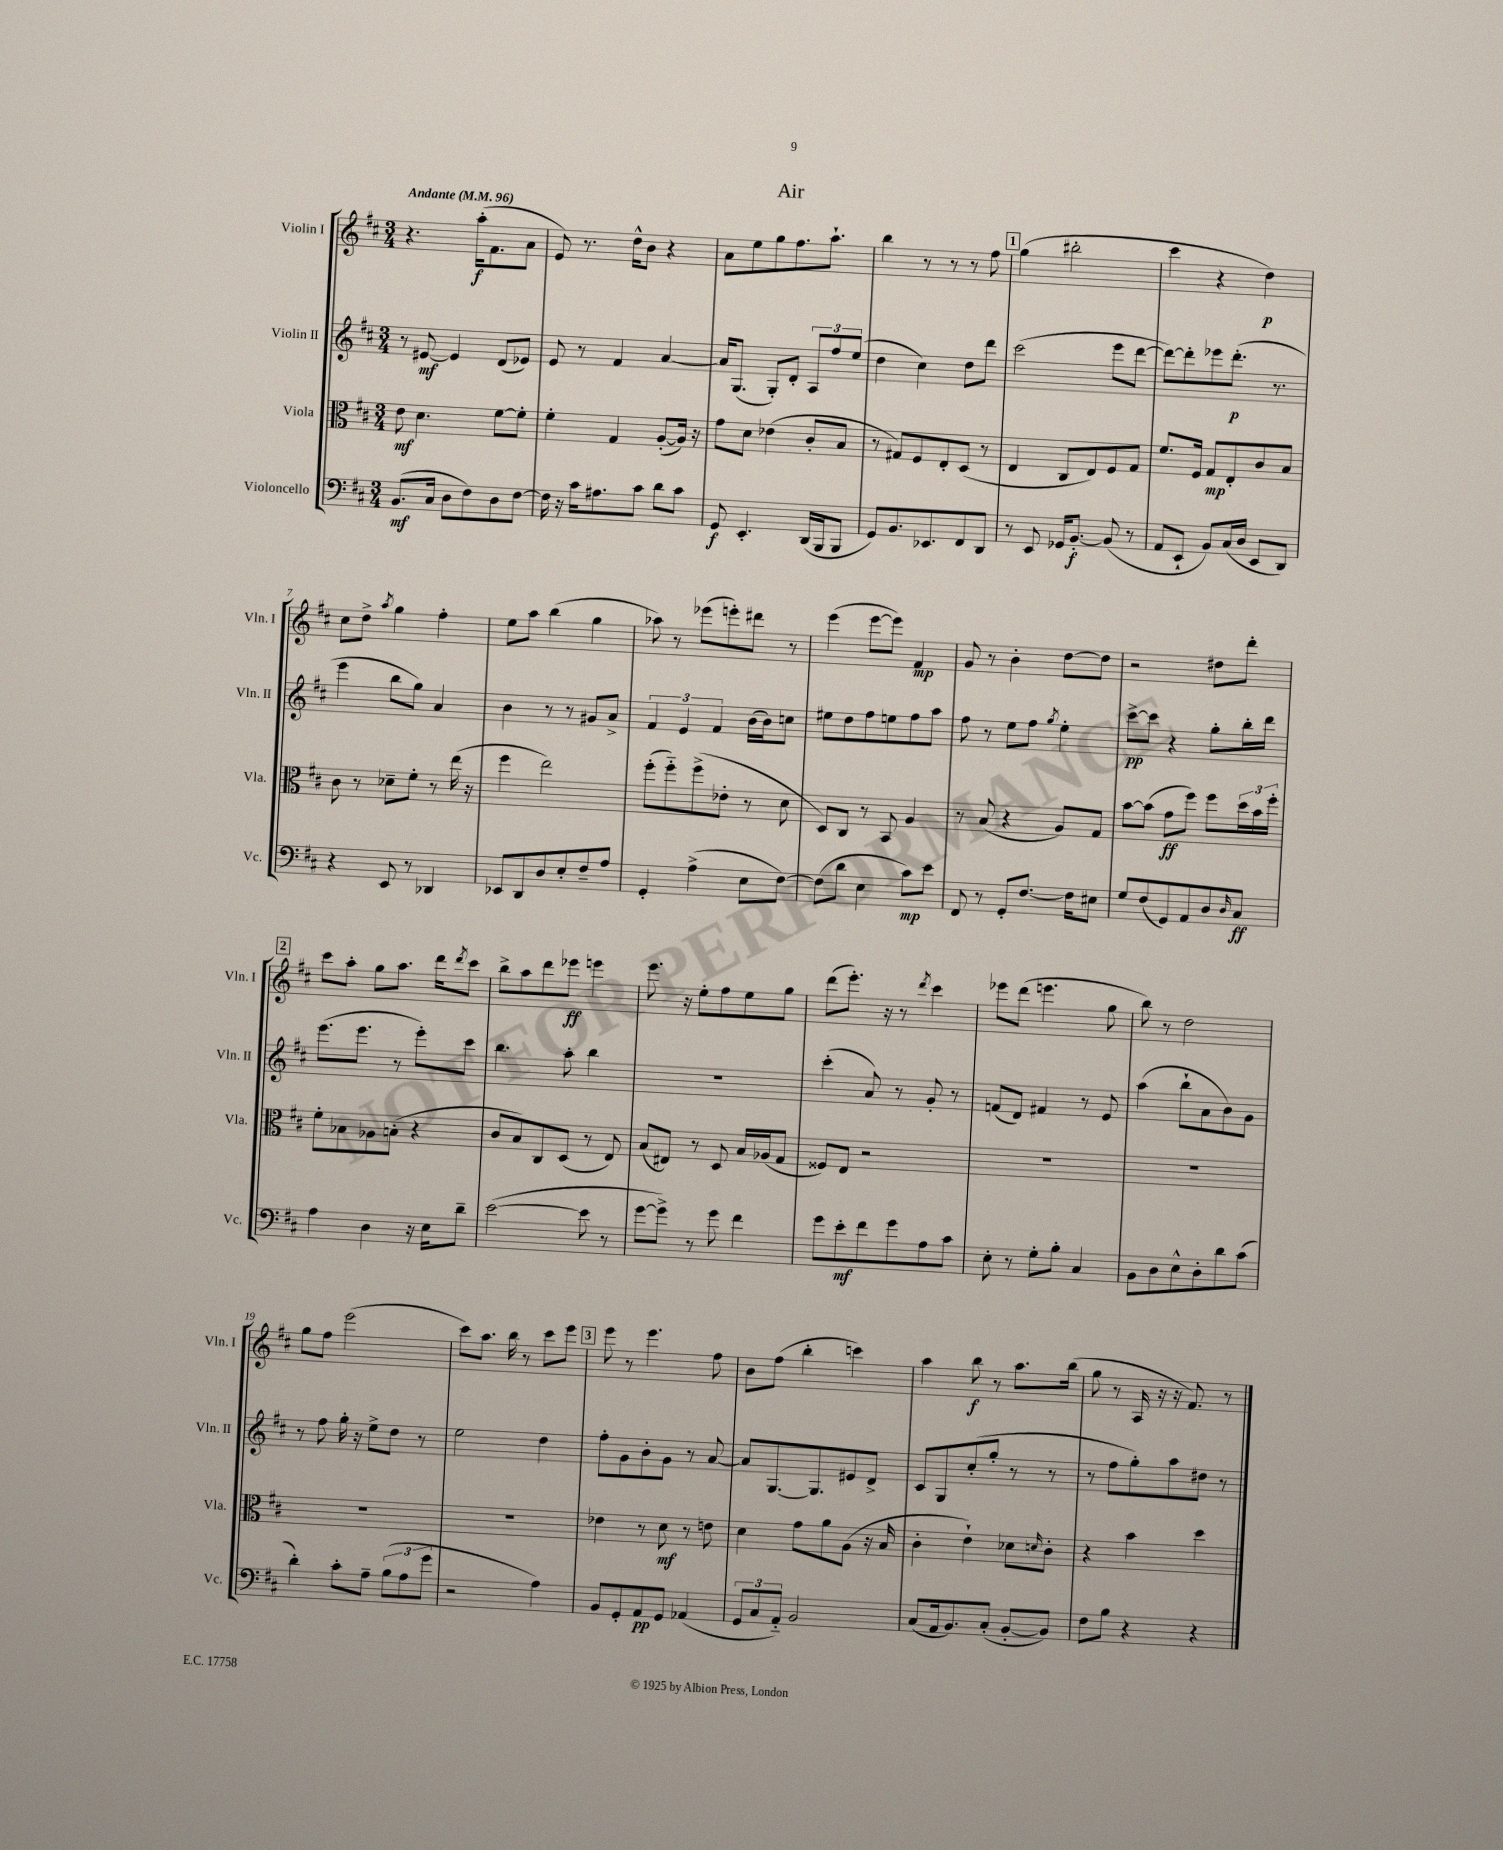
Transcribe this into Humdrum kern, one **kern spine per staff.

**kern	**kern	**kern	**kern
*staff4	*staff3	*staff2	*staff1
*clefF4	*clefC3	*clefG2	*clefG2
*k[f#c#]	*k[f#c#]	*k[f#c#]	*k[f#c#]
*M3/4	*M3/4	*M3/4	*M3/4
*MM96	*MM96	*MM96	*MM96
(8.BB	8e	8r	4.r
.	4.d	[8e#	.
16C#	.	.	.
8D	.	4e#]	.
8F#)	.	.	(16aa'
.	.	.	8.f#
8D	[8f#	(8d	.
[8F#	8f#']	8e-)	8a
=	=	=	=
16F#]	4f#'	8e	8e)
16r	.	.	.
16c#	.	8r	8.r
8.A#	.	.	.
.	4G	4f#	.
.	.	.	16dd^^
8c#	.	.	8b
8d	([8A'	[4a	4r
8c#	16A])	.	.
.	16r	.	.
=	=	=	=
8GG	8g	16a]	8a
.	.	(8.G	.
4.EE'	8d	.	8ee
.	(4e-	8G')	8gg
.	.	8d'	8.ff#
(16DD	8c#'	12A	.
16BBB	.	.	8.aa`
.	.	12ff#	.
8BBB	8B	.	.
.	.	(12ee	.
=	=	=	=
8GG)	8r	4dd	4bb
8.BB	8G#)	.	.
.	8F#	4cc#)	8r
8.EE-	.	.	.
.	8E'	.	8r
8FF#	(8D	8dd	8r
8DD	8r	8ddd	8ff#
=	=	=	=
8r	4E	(2ccc#	(4gg
8EE	.	.	.
16GG-	8C#	.	2bb#'
[8.BB'	.	.	.
.	8E)	.	.
(8BB]	8F#	8eee	.
8r	8G	[8ddd	.
=	=	=	=
8AA	8.f#	8ddd_)	4ccc#
8EE`	.	8ddd']	.
.	16F#	.	.
8BB)	8G	8eee-	4r
(16C#	8E'	(8.ddd'	.
16D	.	.	.
8EE	8c#	.	4dd)
.	.	8.r	.
8DD)	8B	.	.
=	=	=	=
4r	8c#	4eee	8cc#
.	8r	.	8dd^
.	.	.	8qaa
8EE	8d-~	8bb	4gg
8r	8f#'	8gg)	.
4DD-	8r	4a	4ff#'
.	(16ee	.	.
.	16r	.	.
=	=	=	=
8EE-	4ff#	4b	8ee
8DD	.	.	8aa
8D	2ee)	8r	(4bb
8E'	.	8r	.
8F#~	.	8g#	4gg
8A	.	8a^	.
=	=	=	=
4GG'	(8ff#'	6f#	8aa-)
.	8ff#'~)	.	8r
.	.	6e	.
(4A^	(8ff#^	.	(8eee-
.	.	6f#	.
.	8e-'	.	8eee')
8E	8r	(16b	8ddd#
.	.	16b)	.
[8F#)	8d	8cc	8r
=	=	=	=
(8F#]	8D)	8ee#	(4eee
8d	8C#	8dd	.
4E	8r	8ff#	[8eee
.	8BB	8ee	8eee])
8c#)	4A	8ff#	4f#
8e	.	8aa	.
=	=	=	=
8FF#	8r	8ff#	8g
8r	(8B	8r	8r
8GG'	4r	8ee	4b'
[8.F#	.	8ff#	.
.	.	8qgg	.
.	8A)	4ee'	[8dd
16F#]	.	.	.
8E#	8G	.	8dd]
=	=	=	=
8G	[8b	[8ccc#^	2r
(8F#	(8b]	8ccc#]	.
8GG)	8g	4r	.
8AA	8ff#)	.	.
8D	8ff#	8gg'	8dd#
16qqD	.	.	.
8C#	24dd	16bb'	8ddd'
.	24b	.	.
.	.	16ddd	.
.	24ff#'	.	.
=	=	=	=
4A	8f#'	(8.eee	8ccc#
.	8B-	.	8aa'
.	.	8.eee	.
4D	8A-	.	8gg
.	(8B'	8r	8.aa
16r	4r	8eee')	.
16E	.	.	16ddd
.	.	.	8qddd
8d~	.	8ccc#	8ccc#
=	=	=	=
([2e	8c#	4.bb	8bb^
.	8B)	.	8aa
.	8C#	.	8ddd
.	(8D	8aa'	8eee-
8e]	8r	4bb	4eee
8r	8E)	.	.
=	=	=	=
[8g	(8B	2.r	8.eee
8g^])	8E#)	.	.
.	.	.	16r
8r	8r	.	8ee'
8g	8D	.	8ff#
4f#	16B	.	8ee
.	(16A-	.	.
.	8G	.	8gg
=	=	=	=
8g	8F##)	(4ccc#'	(8ddd
8e'	8E	.	8.eee')
8f#	2r	8a)	.
.	.	.	16r
8g	.	8r	8r
.	.	.	8qddd
8A	.	8g'	4ccc#
8c#	.	8r	.
=	=	=	=
8E'	2.r	(8f	8eee-
8r	.	8d)	(8ddd
8G'	.	4f#	4.eee
8B'	.	.	.
4C#	.	8r	.
.	.	8e	8gg
=	=	=	=
8BB	2.r	(4aa	8bb)
8D	.	.	8r
8E^^	.	8bb`	2dd
8D'	.	8a	.
8d	.	8b)	.
(8c#	.	8g	.
=	=	=	=
4d')	2.r	8r	8gg
.	.	8ff#	8ff#
8c#'	.	16gg'	(2eee
.	.	16r	.
8A~	.	8ee^	.
(12B	.	8dd	.
12A	.	.	.
.	.	8r	.
12g	.	.	.
=	=	=	=
2r	2.r	2ee	8ccc#)
.	.	.	8.aa
.	.	.	16bb
.	.	.	8r
4A)	.	4dd	8ccc#
.	.	.	8eee
=	=	=	=
8BB	4e-	8ff#'	8eee
8GG'	.	8g	8r
8AA	8r	8b'	4.eee
8GG	8d	8g	.
(4AA-	8r	8r	.
.	8e	[8a	8ff#
=	=	=	=
12GG	4d	8a]	8b
12C#	.	.	.
.	.	[8.G	(8ff#
12AA'~)	.	.	.
2BB	8g	.	4bb'
.	.	8.G]	.
.	8a	.	.
.	(8A	8e#	4ccc)
.	16r	8d^	.
.	16B	.	.
=	=	=	=
(8C#	4c#'	8c#	4aa
16AA	.	8G	.
8.BB)	.	.	.
.	4e`)	(8cc#'	8bb
(8C#'	.	8gg'	8r
[8BB'	8d-	8r	8.aa
.	16qqd	.	.
8BB])	8c#'	8r	.
.	.	.	(16bb
=	=	=	=
8F#	4r	8r	8gg
8B	.	8ff#	8r
4r	4b	8gg')	16A
.	.	.	16r
.	.	8aa	16r
.	.	.	8.f#)
4r	4dd	8dd#	.
.	.	8r	8r
==	==	==	==
*-	*-	*-	*-
